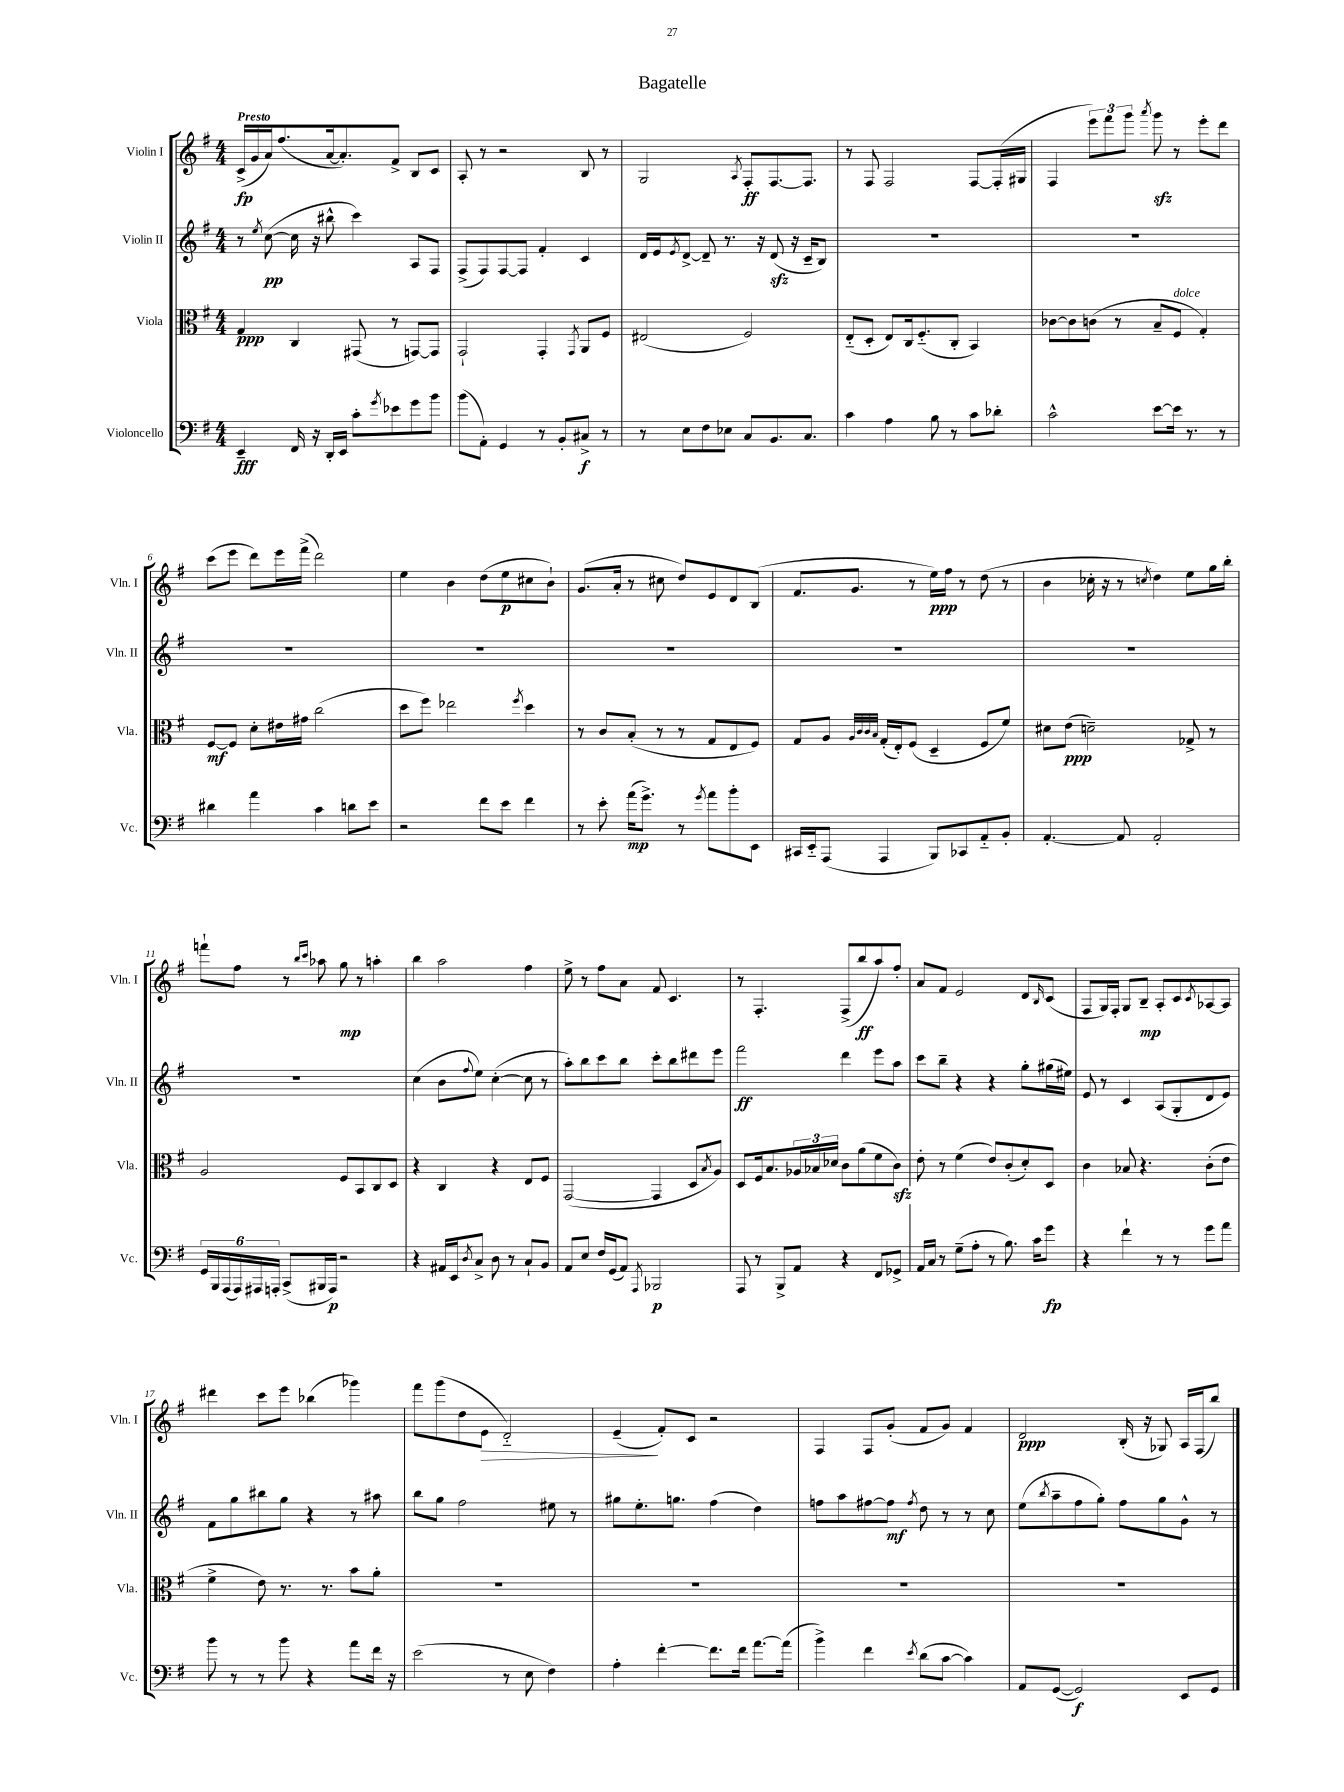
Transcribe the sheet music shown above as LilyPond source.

\header { title = "Bagatelle" }
<<
\new StaffGroup <<
\new Staff = "s0" \with { instrumentName = "Violin I" shortInstrumentName = "Vln. I" } {
    \clef treble \key g \major \numericTimeSignature \time 4/4 \tempo "Presto"
    c'16->\fp( g'16 a'16) fis''8.( a'16~ a'8.-.) fis'8-> b8 c'8 |
    a8-. r8 r2 b8 r8 |
    g2 \acciaccatura { a8 } fis8-.\ff fis8.~ fis8. |
    r8 fis8 fis2 fis8~ fis16-.( gis16 |
    fis4 \tuplet 3/2 { e'''8) fis'''8 g'''8 } \acciaccatura { a'''8 } g'''8\sfz r8 e'''8-. d'''8 |
    c'''8( e'''8 d'''8) e'''16 fis'''16->( d'''2) |
    e''4 b'4 d''8( e''8\p cis''8 b'8-!) |
    g'8.( a'16-. r8 cis''8 d''8) e'8 d'8 b8( |
    fis'8. g'8. r8 e''16\ppp) fis''16 r8 d''8( r8 |
    b'4 ces''16-. r16 r8 \acciaccatura { c''8 } d''4) e''8 g''16 b''16-. |
    f'''8-! fis''8 r8 \grace { b''16 c'''16 } aes''8 g''8\mp r8 a''4-. |
    b''4 a''2 fis''4 |
    e''8-> r8 fis''8 a'8 fis'8 c'4. |
    r8 fis4.-. fis8->( b''8\ff a''8) fis''8-. |
    a'8 fis'8 e'2 d'8 \grace { b16 } c'8( |
    fis8 g16) fis16-. g8 b8--\mp a8-. c'8 \acciaccatura { c'8 } aes8~ aes8 |
    dis'''4 c'''8 e'''8 bes''4( ges'''4) |
    fis'''8 g'''8( d''8 e'8\> d'2-_) |
    e'4--\!( fis'8-.) c'8 r2 |
    fis4 fis8 g'8-.( fis'8 g'8) fis'4 |
    d'2\ppp b16-.( r16 ges8) a16 fis16( b''8) \bar "|." |
}
\new Staff = "s1" \with { instrumentName = "Violin II" shortInstrumentName = "Vln. II" } {
    \clef treble \key g \major \numericTimeSignature \time 4/4
    r8 \acciaccatura { e''8 } c''8~\pp( c''16 r16 bis''8-^ c'''4) a8 fis8 |
    fis8->( fis8) fis8~ fis8 fis'4-. c'4 |
    d'16 e'16 \acciaccatura { e'8 } d'8~-> d'8-- r8. r16 d'8\sfz( r16 c'16-- b8) |
    R1 |
    R1 |
    R1 |
    R1 |
    R1 |
    R1 |
    R1 |
    R1 |
    c''4( b'8 \appoggiatura { fis''8 } e''8) c''4~-.( c''8 r8 |
    a''8-.) b''8 c'''8 b''8 c'''8-. b''8 dis'''8 e'''8 |
    fis'''2\ff d'''4 e'''8 a''8 |
    c'''8 b''8-- r4 r4 g''8-. gis''16( eis''16) |
    e'8 r8 c'4 a8( g8-. d'8 e'8) |
    fis'8 g''8 bis''8 g''8 r4 r8 ais''8 |
    b''8 g''8 fis''2 eis''8 r8 |
    gis''8 e''8.-. g''8. fis''4( d''4) |
    f''8 a''8 fis''8~ fis''8\mf \acciaccatura { fis''8 } d''8 r8 r8 c''8 |
    e''8( \acciaccatura { b''8 } a''8-- fis''8 g''8-.) fis''8 g''8 g'8-^ r8 \bar "|." |
}
\new Staff = "s2" \with { instrumentName = "Viola" shortInstrumentName = "Vla." } {
    \clef alto \key g \major \numericTimeSignature \time 4/4
    g4\ppp c4 gis,8( r8 g,8~) g,8 |
    g,2-! g,4-. \acciaccatura { g,8 } a,8 fis8 |
    eis2( fis2) |
    e8-_( d8-. e8) c16 fis8.-_( c8-. b,4) |
    ces'8~ ces'8 c'8( r8 b8-- fis8^\markup { \italic "dolce" } g4-.) |
    fis8~\mf fis8 d'8-. eis'16 gis'16 c''2( |
    d''8 fis''8) ees''2 \acciaccatura { fis''8 } d''4 |
    r8 c'8 b8-.( r8 r8 g8 e8 fis8) |
    g8 a8 \grace { a32 c'32 c'32 b32 } g16-.( e16-.) fis8( d4-- fis8 fis'8) |
    dis'8 e'8\ppp( d'2--) ges8-> r8 |
    a2 fis8 b,8 c8 d8 |
    r4 c4 r4 e8 fis8 |
    g,2~( g,4 d8 \acciaccatura { b8 } a8) |
    d8 fis16 b8. \tuplet 3/2 { aes16 bes16 des'16 } c'8 a'8( fis'8 c'8\sfz) |
    e'8-. r8 fis'4( e'8) c'8-.( d'8-.) d8 |
    c'4 bes8 r4. c'8-.( e'8 |
    fis'4-> e'8) r8. r8. b'8 a'8-. |
    R1 |
    R1 |
    R1 |
    R1 \bar "|." |
}
\new Staff = "s3" \with { instrumentName = "Violoncello" shortInstrumentName = "Vc." } {
    \clef bass \key g \major \numericTimeSignature \time 4/4
    e,4--\fff fis,16 r16 d,16-. e,16 c'8-. \acciaccatura { g'8 } ees'8 g'8 b'8 |
    b'8( a,8-.) g,4 r8 b,8-. cis8->\f r8 |
    r8 e8 fis8 ees8 c8 b,8. c8. |
    c'4 a4 b8 r8 c'8 des'8-. |
    c'2-^ e'8~ e'16 r8. r8 |
    dis'4 a'4 c'4 d'8 e'8 |
    r2 fis'8 e'8 fis'4 |
    r8 e'8-. a'16\mp( g'8.->) r8 \acciaccatura { g'8 } a'8 b'8-. e,8 |
    cis,16 e,16-_ a,,8( a,,4 b,,8) ces,8 a,8-_ b,8-. |
    a,4.~-. a,8 a,2-. |
    \tuplet 6/4 { g,16 b,,16 a,,16( a,,16) ais,,16 a,,16-. } c,8->( bis,,16 a,,16\p) r2 |
    r4 ais,16 e,16 \acciaccatura { d8 } c8-> d8 r8 c8-! b,8 |
    a,8 e8 fis16 g,16( a,8) \acciaccatura { a,,8 } bes,,2\p |
    a,,8 r8 b,,8-> a,8 r4 fis,8 ges,8-> |
    a,16 c16 r8 g8--( a8-. r8 b8.) c'16 g'8\fp |
    r4 fis'4-! r8 r8 g'8 a'8 |
    b'8 r8 r8 b'8 r4 a'8 fis'16 r16 |
    e'2( r8 e8 fis4) |
    a4-. fis'4~-. fis'8. fis'16 a'8.~ a'16( |
    b'4->) fis'4 \acciaccatura { e'8 } d'8( c'8~ c'4) |
    a,8 g,8~( g,2\f) e,8 g,8 \bar "|." |
}
>>
>>
